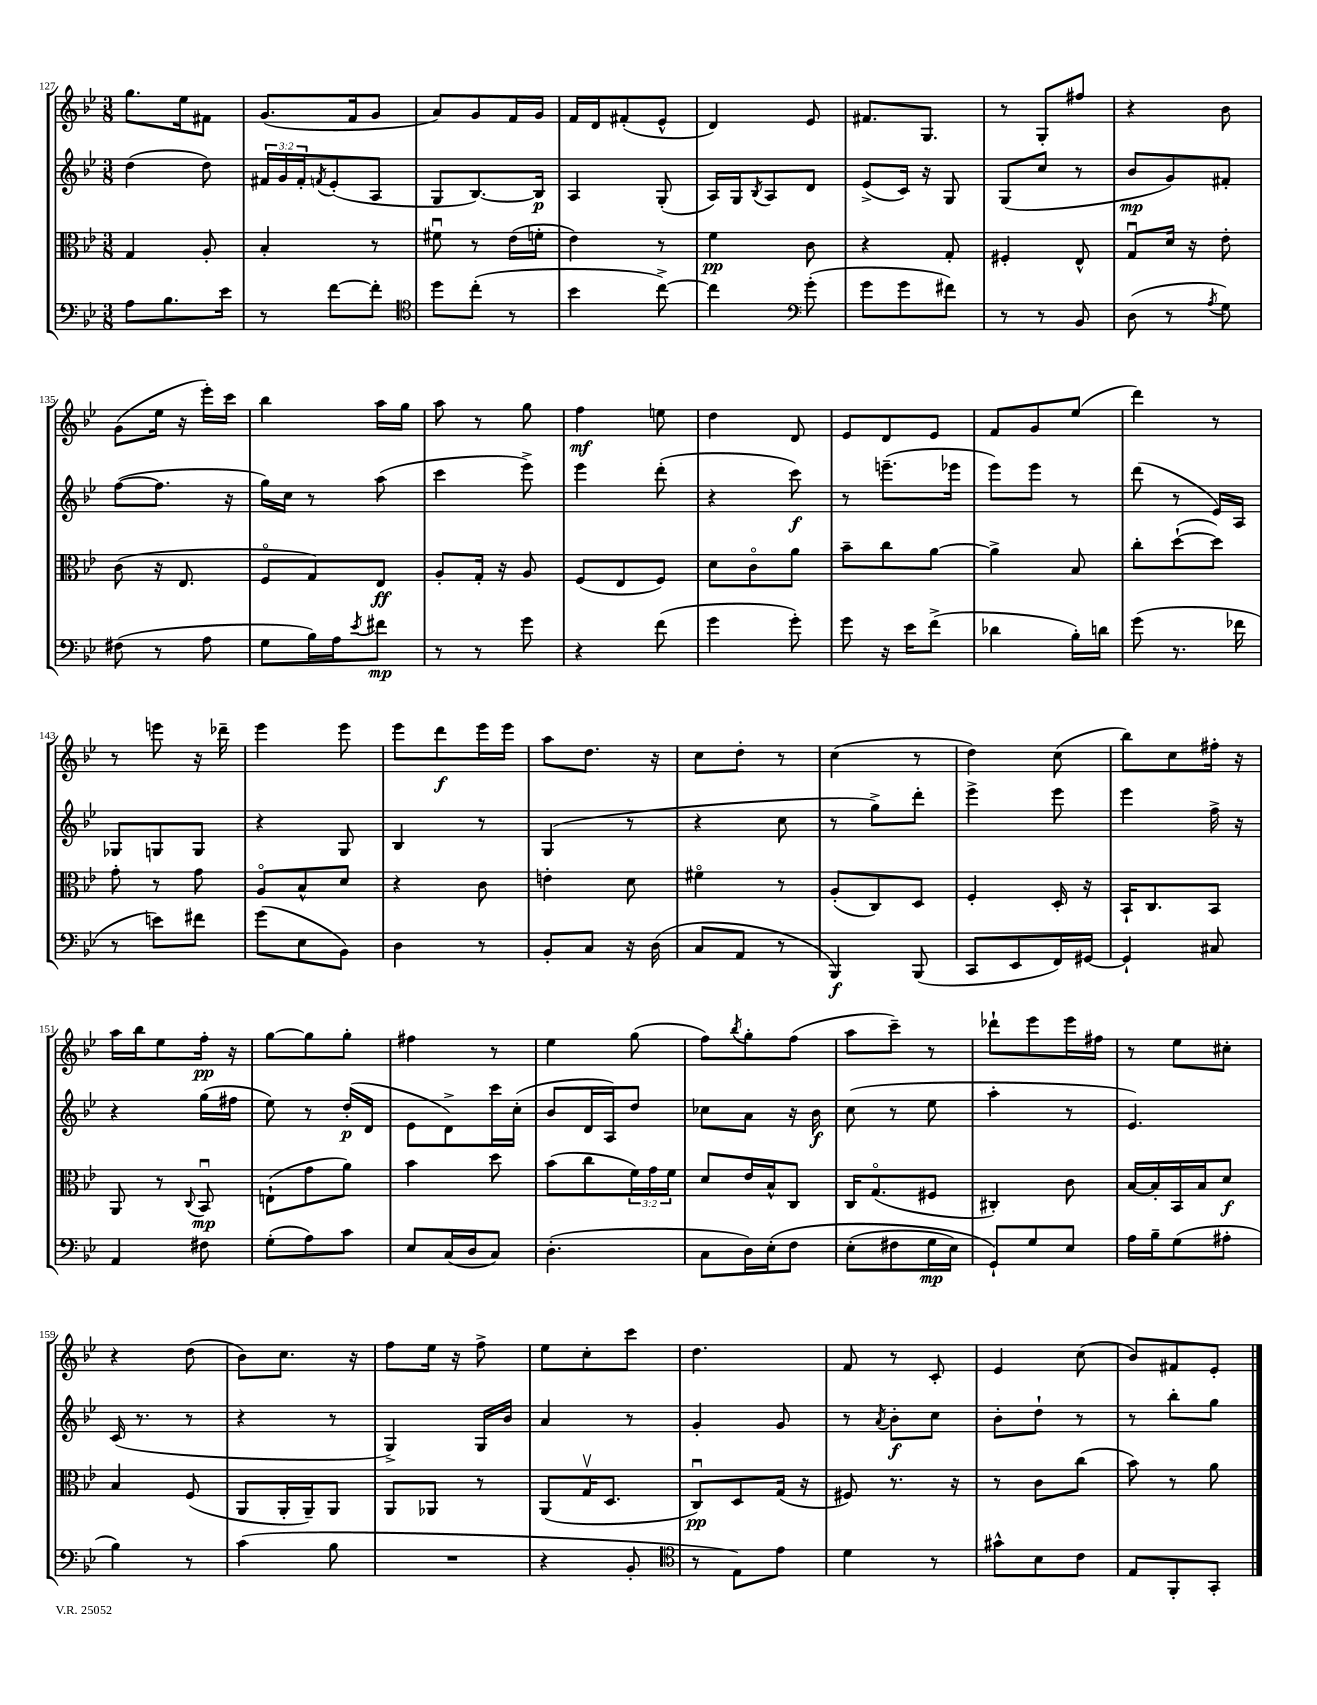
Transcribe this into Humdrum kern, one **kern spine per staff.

**kern	**kern	**kern	**kern
*staff4	*staff3	*staff2	*staff1
*clefF4	*clefC3	*clefG2	*clefG2
*k[b-e-]	*k[b-e-]	*k[b-e-]	*k[b-e-]
*M3/8	*M3/8	*M3/8	*M3/8
8A	4G	(4dd	8.gg
8.B-	.	.	.
.	.	.	16ee-
.	8A'	8dd)	8f#
16e-	.	.	.
=	=	=	=
8r	4B-'	24f#	(8.g
.	.	24g	.
.	.	24f#'	.
.	.	8qf	.
[8f	.	(8e-'	.
.	.	.	16f
8f']	8r	8A	8g
=	=	=	=
*clefC4	*	*	*
8dd	8f#u	8G	8a)
(8cc'	8r	[8.B-)	8g
8r	(16e-	.	16f
.	16f'	16B-]	16g
=	=	=	=
4b-	4e-)	4A	16f
.	.	.	16d
.	.	.	(8f#'
[8cc^)	8r	(8G'	8e-^^
=	=	=	=
4cc]	4f	16A)	4d)
.	.	16G	.
.	.	8qB-	.
.	.	8A	.
*clefF4	*	*	*
(8g'	8c	8d	8e-
=	=	=	=
8g	4r	(8e-^	8.f#
8g	.	16c)	.
.	.	16r	8.G
8f#)	8G'	8G	.
=	=	=	=
8r	4F#'	(8G	8r
8r	.	8cc	8G'
8BB-	8E-^^	8r	8ff#
=	=	=	=
(8D	8Gu	8b-	4r
8r	16d	8g)	.
.	16r	.	.
8qA	.	.	.
8G)	8e-'	8f#'	8b-
=	=	=	=
(8F#	(8c	([8ff	(8g
8r	16r	8.ff]	16ee-
.	8.E-	.	16r
8A	.	.	16eee-')
.	.	16r	16ccc
=	=	=	=
8G	8Fo	16gg)	4bb-
.	.	16cc	.
16B-)	8G)	8r	.
16A	.	.	.
8qe-	.	.	.
8f#	8E-	(8aa	16aa
.	.	.	16gg
=	=	=	=
8r	8A'	4ccc	8aa
8r	16G'	.	8r
.	16r	.	.
8g	8A	8eee-^)	8gg
=	=	=	=
4r	(8F	4eee-	4ff
.	8E-	.	.
(8f	8F)	(8ddd'	8ee
=	=	=	=
4g	8d	4r	4dd
.	8co	.	.
8g')	8a	8ccc)	8d
=	=	=	=
8g	8b-~	8r	8e-
16r	8cc	(8.eee~	8d
16e-	.	.	.
(8f^	[8a	.	8e-
.	.	16eee-	.
=	=	=	=
4d-	4a^]	8eee-)	8f
.	.	8eee-	8g
16B-')	8B-	8r	(8ee-
16d	.	.	.
=	=	=	=
(8g	8cc'	(8ddd	4ddd)
8.r	([8dd`	8r	.
.	8dd])	16e-)	8r
16f-	.	16A	.
=	=	=	=
8r	8g'	8G-	8r
8e)	8r	8G	8eee
8f#	8g	8G	16r
.	.	.	16ddd-~
=	=	=	=
(8g	8Ao	4r	4eee-
8E-	8B-^^	.	.
8BB-)	8d	8G	8eee-
=	=	=	=
4D	4r	4B-	8eee-
.	.	.	8ddd
8r	8c	8r	16eee-
.	.	.	16eee-
=	=	=	=
8BB-'	4e'	(4G	8aa
8C	.	.	8.dd
16r	8d	8r	.
(16D	.	.	16r
=	=	=	=
8C	4f#o	4r	8cc
8AA	.	.	8dd'
8r	8r	8cc	8r
=	=	=	=
4BBB-)	(8A'	8r	(4cc
.	8C)	8gg^)	.
(8BBB-	8D	8ddd'	8r
=	=	=	=
8CC	4F'	4eee-^	4dd)
8EE-	.	.	.
16FF)	16D'	8eee-	(8cc
[16GG#	16r	.	.
=	=	=	=
4GG#`]	16BB-`	4eee-	8bb-)
.	8.C	.	.
.	.	.	8cc
8C#	8BB-	16ff^	16ff#'
.	.	16r	16r
=	=	=	=
4AA	8AA	4r	16aa
.	.	.	16bb-
.	8r	.	8ee-
.	8qqC	.	.
8F#	8BB-u	(16gg	16ff'
.	.	16ff#	16r
=	=	=	=
(8G'	(8E`	8ee-)	[8gg
8A)	8g	8r	8gg]
8c	8a)	(16dd'	8gg'
.	.	16d	.
=	=	=	=
8E-	4b-	8e-	4ff#
(16C	.	8d^)	.
16D	.	.	.
8C)	8dd	16ccc	8r
.	.	(16cc'	.
=	=	=	=
(4.D'	(8b-	8b-	4ee-
.	8cc	16d	.
.	.	16A)	.
.	24f)	8dd	(8gg
.	24g	.	.
.	24f	.	.
=	=	=	=
8C	8d	8cc-	8ff)
.	.	.	8qbb-
16D)	16e-	8a	8gg'
&(16E-'	16B-^^	.	.
8F	8C	16r	(8ff
.	.	16b-	.
=	=	=	=
(8E-'	16C	(8cc	8aa
.	(8.Go	.	.
8F#	.	8r	8ccc~)
16G	8F#	8ee-	8r
16E-)	.	.	.
=	=	=	=
8GG`&)	4C#')	4aa'	8ddd-`
8G	.	.	8eee-
8E-	8c	8r	16eee-
.	.	.	16ff#
=	=	=	=
16A	[16B-	4.e-)	8r
16B-~	16B-']	.	.
(8G	16BB-	.	8ee-
.	16B-	.	.
8A#'	8d	.	8cc#'
=	=	=	=
4B-)	4B-	(16c	4r
.	.	8.r	.
8r	(8F	8r	(8dd
=	=	=	=
(4c	8AA	4r	8b-)
.	16AA'	.	8.cc
.	16AA~)	.	.
8B-	8AA	8r	.
.	.	.	16r
=	=	=	=
4.r	8AA	4G^)	8ff
.	8AA-	.	16ee-
.	.	.	16r
.	8r	16G	8ff^
.	.	16b-	.
=	=	=	=
4r	(8AA	4a	8ee-
.	16Gv	.	8cc'
.	8.D	.	.
8BB-'	.	8r	8ccc
=	=	=	=
*clefC4	*	*	*
8r	8Cu)	4g'	4.dd
8E-)	8D	.	.
8e-	(16G	8g	.
.	16r	.	.
=	=	=	=
4d	8F#)	8r	8f
.	.	8qa	.
.	8.r	8b-'	8r
8r	.	8cc	8c'
.	16r	.	.
=	=	=	=
8g#^^	8r	8b-'	4e-
8B-	8c	8dd`	.
8c	(8cc	8r	(8cc
=	=	=	=
8E-	8b-)	8r	8b-)
8FF'	8r	8bb-'	8f#
8GG'	8a	8gg	8e-'
==	==	==	==
*-	*-	*-	*-
